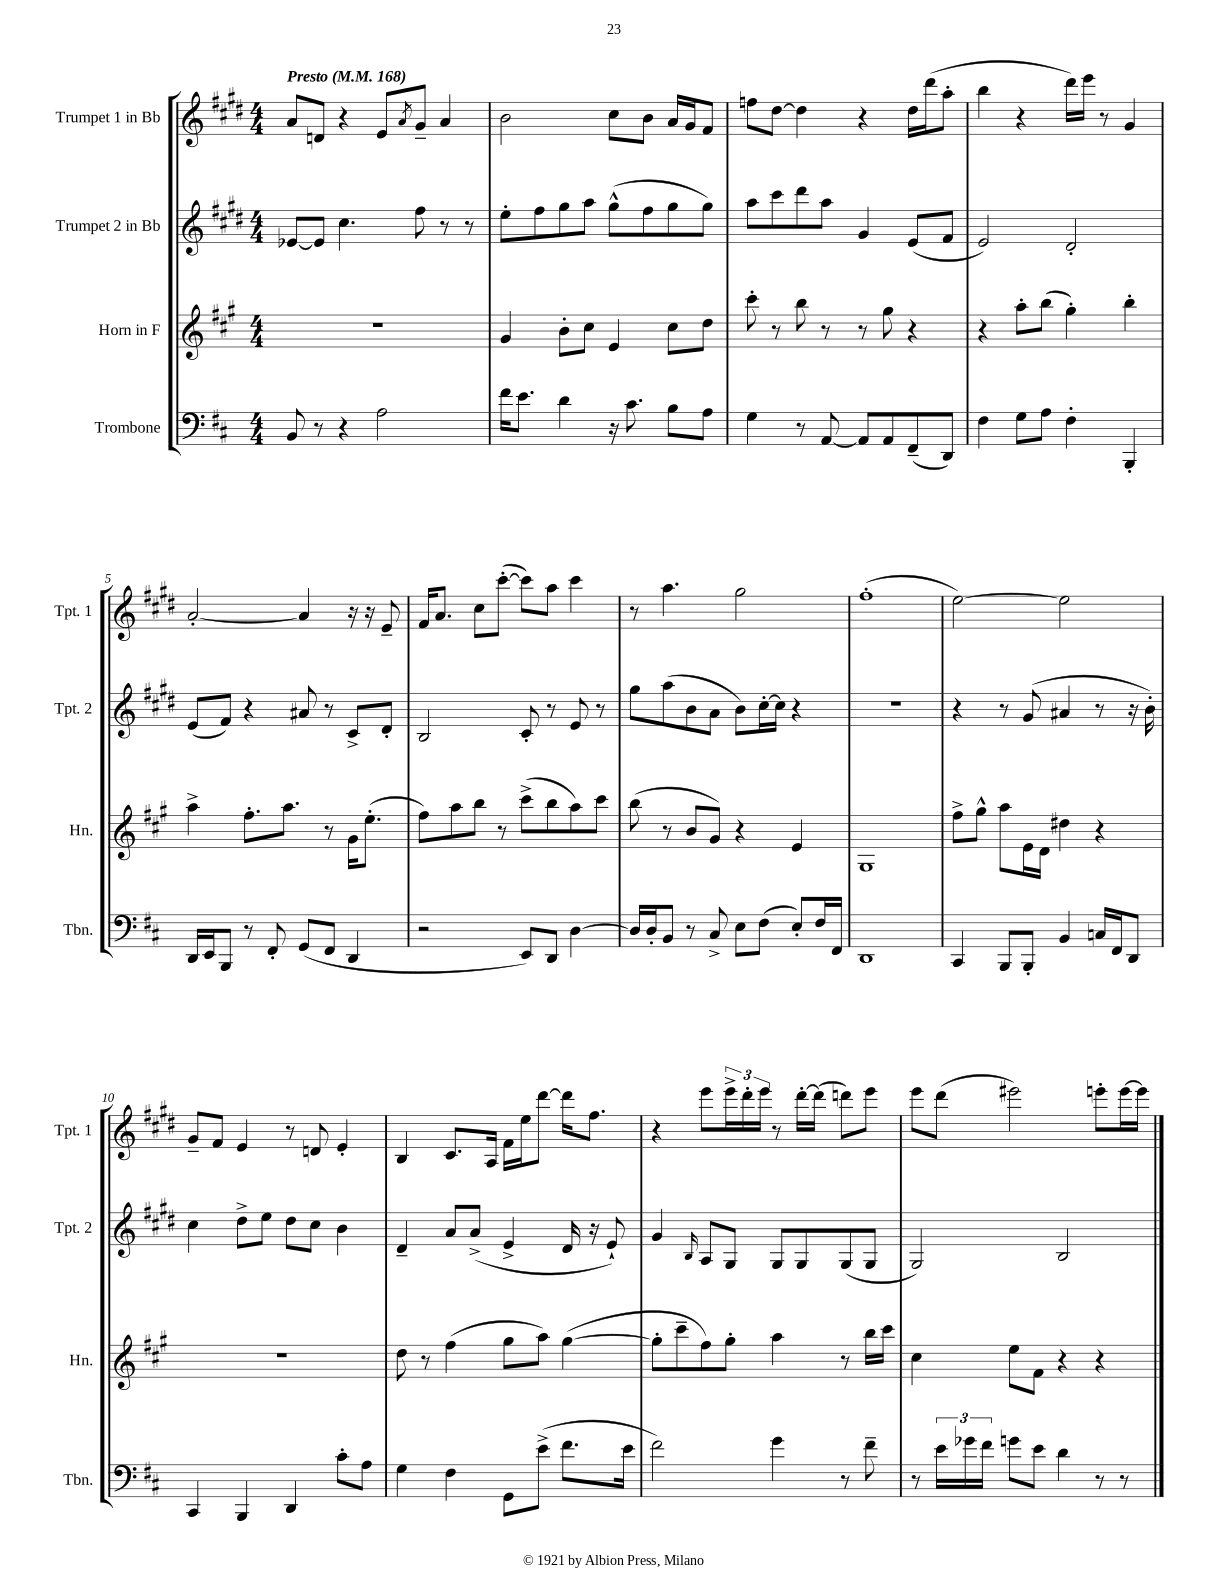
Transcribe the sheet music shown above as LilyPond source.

<<
\new StaffGroup <<
\new Staff = "s0" \with { instrumentName = "Trumpet 1 in Bb" shortInstrumentName = "Tpt. 1" } {
    \clef treble \key e \major \numericTimeSignature \time 4/4 \tempo "Presto" 4 = 168
    a'8 d'8 r4 e'8 \acciaccatura { a'8 } gis'8-- a'4 |
    b'2 cis''8 b'8 a'16 gis'16 fis'8 |
    f''8 dis''8~ dis''4 r4 dis''16 dis'''16( a''8-. |
    b''4 r4 dis'''16) e'''16 r8 gis'4 |
    a'2~-. a'4 r16 r16 e'8-- |
    fis'16 a'8. cis''8 cis'''8~-.( cis'''8) a''8 cis'''4 |
    r8 a''4. gis''2 |
    fis''1-.( |
    e''2~) e''2 |
    gis'8-- fis'8 e'4 r8 d'8 e'4-. |
    b4 cis'8. a16 fis'16 e''16 dis'''8~ dis'''16 fis''8. |
    r4 e'''8 \tuplet 3/2 { e'''16-> dis'''16-. e'''16 } r8 dis'''16~-. dis'''16( d'''8) e'''8 |
    e'''8 dis'''8( eis'''2) e'''8-. e'''16~ e'''16 \bar "|." |
}
\new Staff = "s1" \with { instrumentName = "Trumpet 2 in Bb" shortInstrumentName = "Tpt. 2" } {
    \clef treble \key e \major \numericTimeSignature \time 4/4
    ees'8~ ees'8 cis''4. fis''8 r8 r8 |
    e''8-. fis''8 gis''8 a''8 gis''8-^( fis''8 gis''8 gis''8) |
    a''8 cis'''8 dis'''8 a''8 gis'4 e'8( fis'8 |
    e'2) dis'2-. |
    e'8( fis'8) r4 ais'8 r8 cis'8-> dis'8-. |
    b2 cis'8-. r8 e'8 r8 |
    gis''8 a''8( b'8 a'8 b'8) cis''16~-. cis''16 r4 |
    R1 |
    r4 r8 gis'8( ais'4 r8 r16 b'16-.) |
    cis''4 dis''8-> e''8 dis''8 cis''8 b'4 |
    dis'4-- a'8 a'8->( e'4-> dis'16 r16 e'8-!) |
    gis'4 \grace { b16 } a8 gis8 gis8 gis8 gis8( gis8 |
    gis2) b2 \bar "|." |
}
\new Staff = "s2" \with { instrumentName = "Horn in F" shortInstrumentName = "Hn." } {
    \clef treble \key a \major \numericTimeSignature \time 4/4
    R1 |
    gis'4 b'8-. cis''8 e'4 cis''8 d''8 |
    cis'''8-. r8 b''8 r8 r8 gis''8 r4 |
    r4 a''8-. b''8( gis''4-.) b''4-. |
    a''4-> fis''8.-. a''8. r8 gis'16 e''8.-.( |
    fis''8) a''8 b''8 r8 cis'''8->( b''8 a''8) cis'''8 |
    b''8( r8 b'8 gis'8) r4 e'4 |
    gis1 |
    fis''8-> gis''8-^ a''8 e'16 d'16 dis''4 r4 |
    R1 |
    d''8 r8 fis''4( gis''8 a''8) gis''4~( |
    gis''8-. cis'''8-- fis''8) gis''8-. a''4 r8 b''16 cis'''16 |
    cis''4 e''8 fis'8 r4 r4 \bar "|." |
}
\new Staff = "s3" \with { instrumentName = "Trombone" shortInstrumentName = "Tbn." } {
    \clef bass \key d \major \numericTimeSignature \time 4/4
    b,8 r8 r4 a2 |
    fis'16 e'8. d'4 r16 cis'8. b8 a8 |
    g4 r8 a,8~ a,8 a,8 fis,8--( d,8) |
    fis4 g8 a8 fis4-. b,,4-. |
    d,16 e,16 b,,8 r8 fis,8-. g,8( fis,8 d,4 |
    r2 e,8) d,8 d4~ |
    d16 d16-. b,8 r8 cis8-> e8 fis8( e8-.) fis16 fis,16 |
    d,1 |
    cis,4 b,,8 b,,8-. b,4 c16 fis,16 d,8 |
    cis,4 b,,4 d,4 cis'8-. a8 |
    g4 fis4 g,8 e'8->( fis'8. e'16 |
    fis'2) g'4 r8 fis'8-- |
    r8 \tuplet 3/2 { e'16 ges'16 fis'16 } g'8 e'8 d'4 r8 r8 \bar "|." |
}
>>
>>
